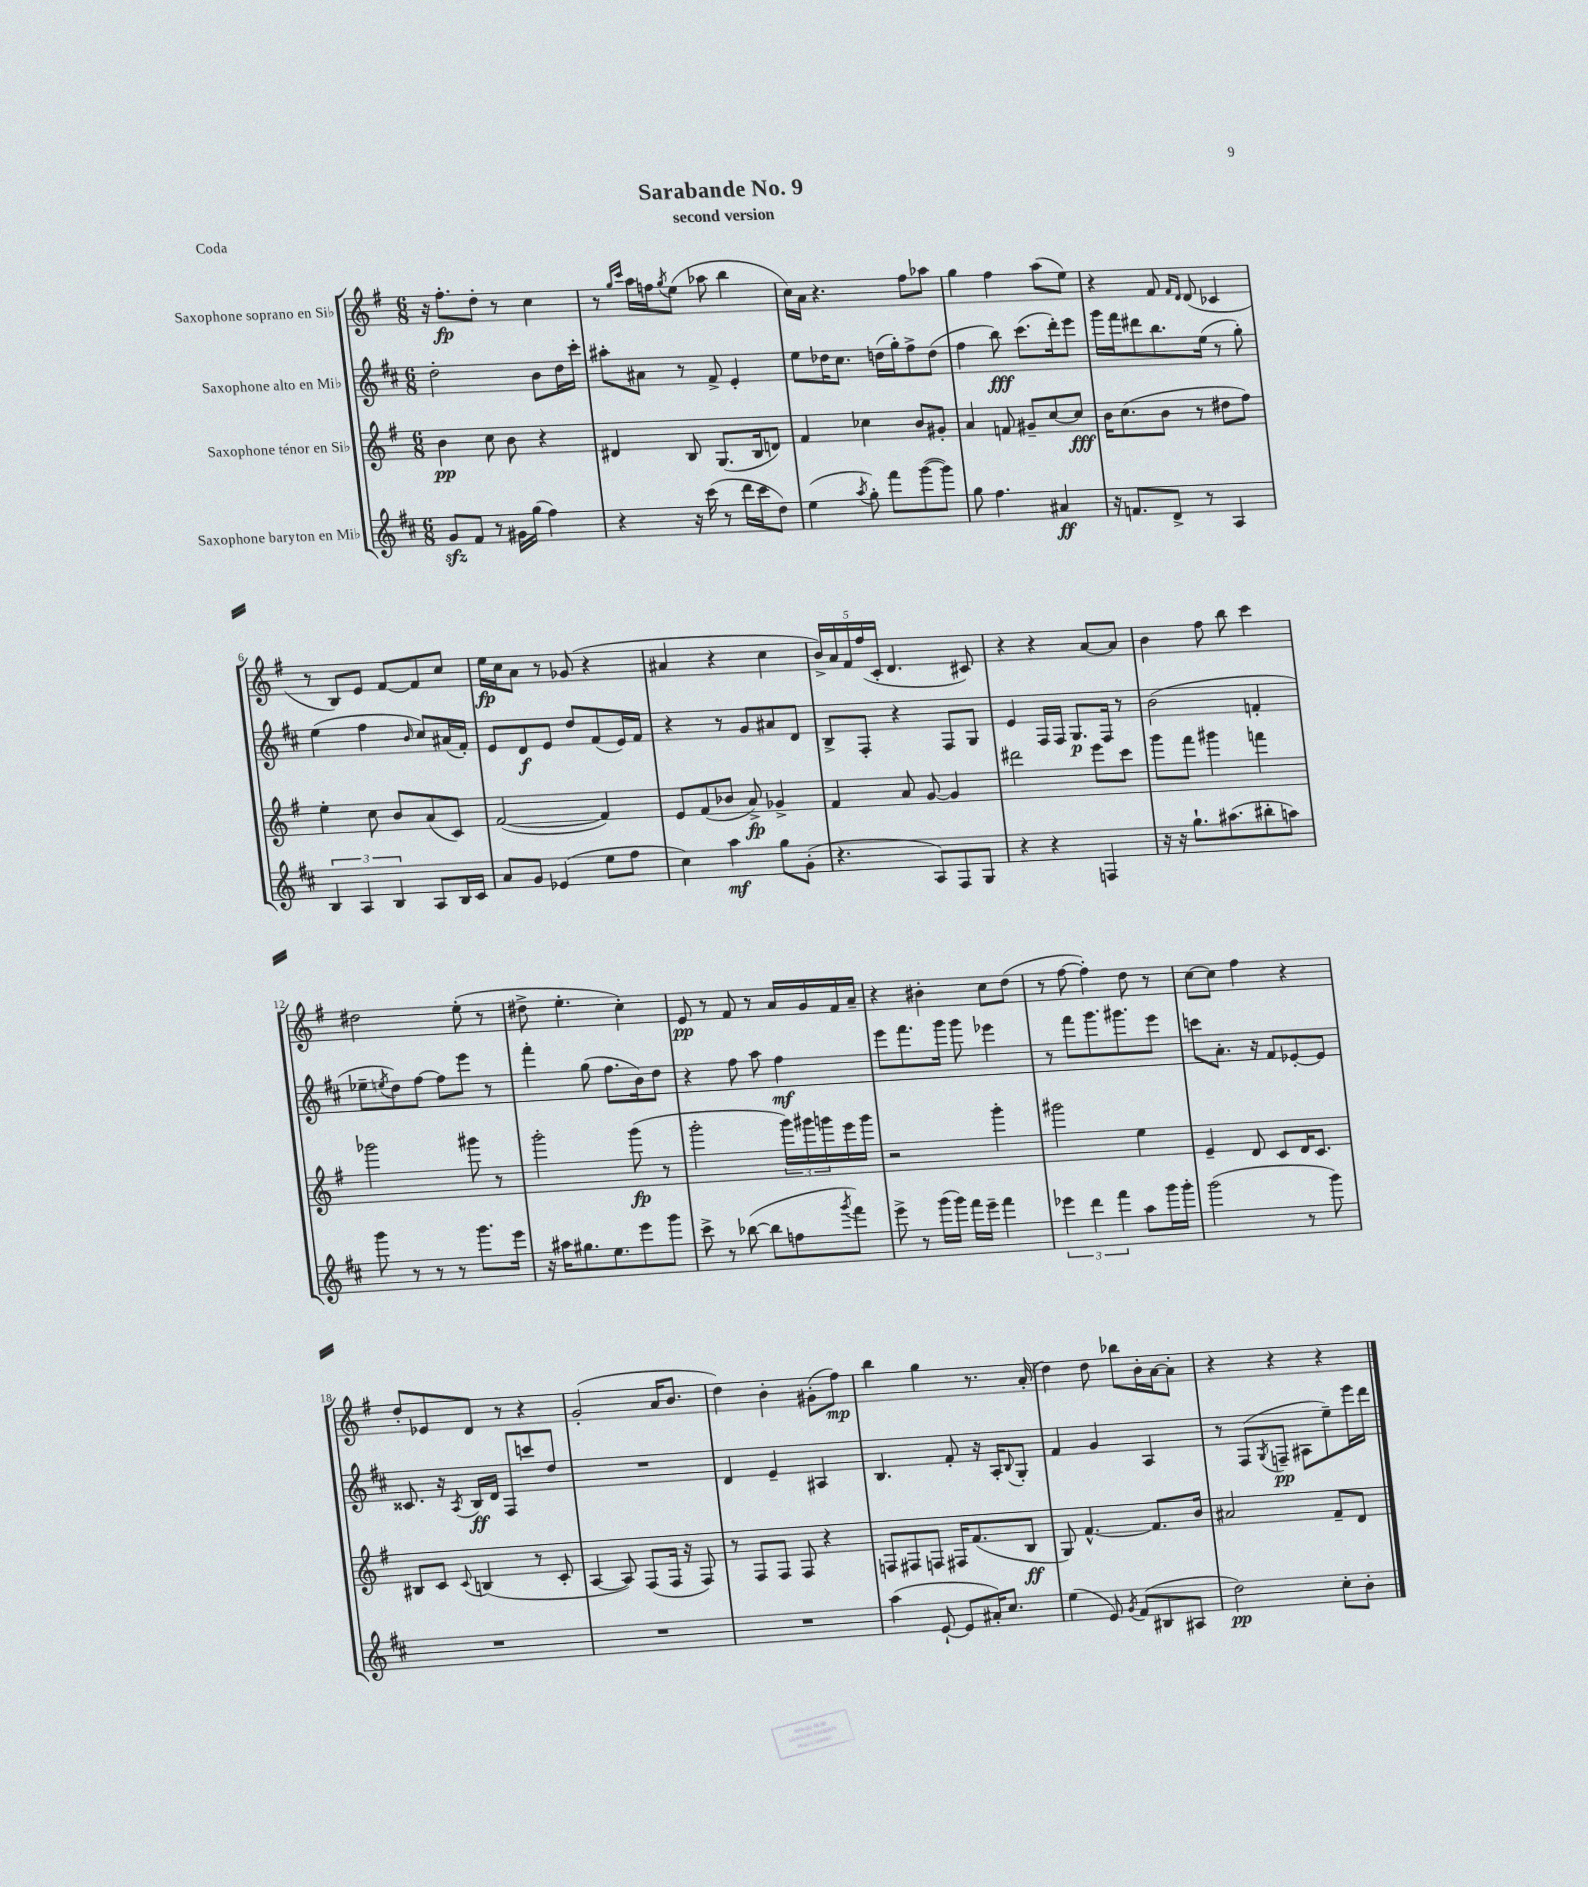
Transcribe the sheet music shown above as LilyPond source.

\header { title = "Sarabande No. 9" subtitle = "second version" piece = "Coda" }
<<
\new StaffGroup <<
\new Staff = "s0" \with { instrumentName = "Saxophone soprano en Sib" } {
    \clef treble \key g \major \numericTimeSignature \time 6/8
    r16 fis''8.-.\fp d''8-. r8 c''4 |
    r8 \grace { g''16 c'''16 } a''16 f''16 \acciaccatura { g''8 } e''8( aes''8 b''4 |
    c''16) a'16 r4. fis''8 aes''8 |
    g''4 fis''4 a''8( e''8) |
    r4 fis'8 \grace { fis'16 d'16 } d'8( ces'4 |
    r8 b8) e'8 fis'8~ fis'8 c''8 |
    e''16\fp c''16 a'8 r8 ges'8( r4 |
    ais'4 r4 c''4 |
    \tuplet 5/4 { b'16->) a'16 fis'16 fis''16( c'16-. } d'4. cis'8) |
    r4 r4 a'8~ a'8 |
    b'4 fis''8 b''8 c'''4 |
    dis''2 e''8-.( r8 |
    dis''8-> e''4.-. c''4-.) |
    e'8\pp r8 fis'8 r8 a'16 g'16 fis'16 a'16-- |
    r4 bis'4-. c''8 d''8( |
    r8 fis''8~ fis''4-.) d''8 r8 |
    c''8~ c''8 fis''4 r4 |
    d''8-. ees'8 d'8 r8 r4 |
    g'2-.( a'16 b'8. |
    d''4) b'4-. gis'8-.( fis''8\mp) |
    b''4 g''4 r8. a'16-.( |
    d''4) d''8 bes''8 b'16-. a'16~ a'8-. |
    r4 r4 r4 \bar "|." |
}
\new Staff = "s1" \with { instrumentName = "Saxophone alto en Mib" } {
    \clef treble \key d \major \numericTimeSignature \time 6/8
    d''2-. b'8 d''16 cis'''16-. |
    ais''8-. ais'8 r8 fis'8-> e'4-. |
    e''8 des''16 cis''8. d''16( g''16-.) fis''8-> d''8( |
    fis''4 b''8\fff) cis'''8.( d'''16-.) e'''8 |
    g'''16 fis'''16 dis'''8 b''8. e''16( r8 g''8-.) |
    e''4( fis''4 \grace { b'16 } cis''8) ais'16( fis'16-.) |
    e'8 d'8\f e'8 d''8 fis'8( e'16) fis'16 |
    r4 r8 g'8 ais'8 d'8 |
    b8-> fis8-. r4 fis8 g8 |
    e'4 fis16 fis16 g8.\p fis16 r8 |
    b'2( f'4-. |
    ees''8-- \acciaccatura { e''8 } d''8) fis''8~ fis''8 e'''8 r8 |
    fis'''4-. g''8( fis''8. b'16) d''8 |
    r4 fis''8 a''8 fis''4\mf |
    e'''8 fis'''8. g'''16 g'''8 ees'''4 |
    r8 fis'''8 g'''8. gis'''8. e'''8 |
    c'''8 a'8.-. r16 fis'8 ees'8~-. ees'8 |
    cisis'8. r16 \acciaccatura { a8 } b16\ff d'16 fis8 c'''8 d''8 |
    R2. |
    d'4 e'4-- ais4 |
    b4. fis'8-. r16 a16-. \appoggiatura { b8 } g8-. |
    fis'4 g'4 a4 |
    r8 fis8( \acciaccatura { g8 } f8--\pp ais8 e''8--) e'''16 d'''16 \bar "|." |
}
\new Staff = "s2" \with { instrumentName = "Saxophone ténor en Sib" } {
    \clef treble \key g \major \numericTimeSignature \time 6/8
    b'4\pp c''8 b'8 r4 |
    dis'4 b8 g8.( b16 d'8) |
    fis'4 ces''4 b'8 gis'8-. |
    a'4 f'8 gis'8-- c''8~ c''8\fff |
    b'16 c''8.( b'8 r8 dis''8 fis''8) |
    e''4-. c''8 b'8 a'8( c'8) |
    fis'2~( fis'4) |
    e'8 fis'8( bes'8 a'8->\fp) ges'4-> |
    fis'4 a'8 g'8~ g'4 |
    dis'''2 e'''8 c'''8 |
    g'''8 fis'''8 gis'''4 f'''4 |
    ges'''2 gis'''8 r8 |
    g'''2-. g'''8\fp( r8 |
    g'''2-. \tuplet 3/2 { g'''16) gis'''16 g'''16 } e'''16 g'''16 |
    r2 g'''4-. |
    gis'''2 e''4 |
    e'4-- d'8 c'8 d'16 c'8. |
    bis8 c'8 \appoggiatura { c'8 } b4( r8 c'8-. |
    a4~ a8) fis8( fis16 r16 fis8) |
    r8 fis8 fis8 fis8 r4 |
    f8 fis8 f8 fis16 fis'8.( b8\ff |
    g8) fis'4.~-^ fis'8. b'16 |
    ais'2 fis'8-- d'8 \bar "|." |
}
\new Staff = "s3" \with { instrumentName = "Saxophone baryton en Mib" } {
    \clef treble \key d \major \numericTimeSignature \time 6/8
    g'8\sfz fis'8 r8 gis'16 g''16( fis''4) |
    r4 r16 cis'''16( r8 d'''16 cis'''16 d''8) |
    e''4( \acciaccatura { a''8 } g''8-.) fis'''8 g'''8~( g'''8) |
    g''8 fis''4. ais'4\ff |
    r16 f'8. d'8-> r8 a4 |
    \tuplet 3/2 { b4 a4 b4 } a8 b16 cis'16 |
    a'8 g'8 ees'4( e''8 fis''8 |
    cis''4) a''4\mf g''8 g'8-.( |
    r4. a8) fis8 g8 |
    r4 r4 f4 |
    r16 r16 g''8.-! ais''8.( bis''8-. a''8) |
    g'''8 r8 r8 r8 g'''8. e'''16 |
    r16 ais''16 gis''8. e''8. e'''8 g'''8 |
    cis'''8-> r8 bes''8~( bes''8 f''8 \acciaccatura { g'''8 } fis'''8) |
    e'''8-> r8 g'''16( g'''16) fis'''16 e'''16-- fis'''4 |
    \tuplet 3/2 { ees'''4 d'''4 fis'''4 } a''8 g'''16 g'''16-. |
    g'''2( r8 g'''8) |
    R2. |
    R2. |
    R2. |
    a''4( e'8~-! e'8 ais'16-.) cis''8. |
    e''4( e'8) \acciaccatura { g'8 } fis'8( bis8 ais8 |
    d''2\pp) cis''8-. b'8-. \bar "|." |
}
>>
>>
